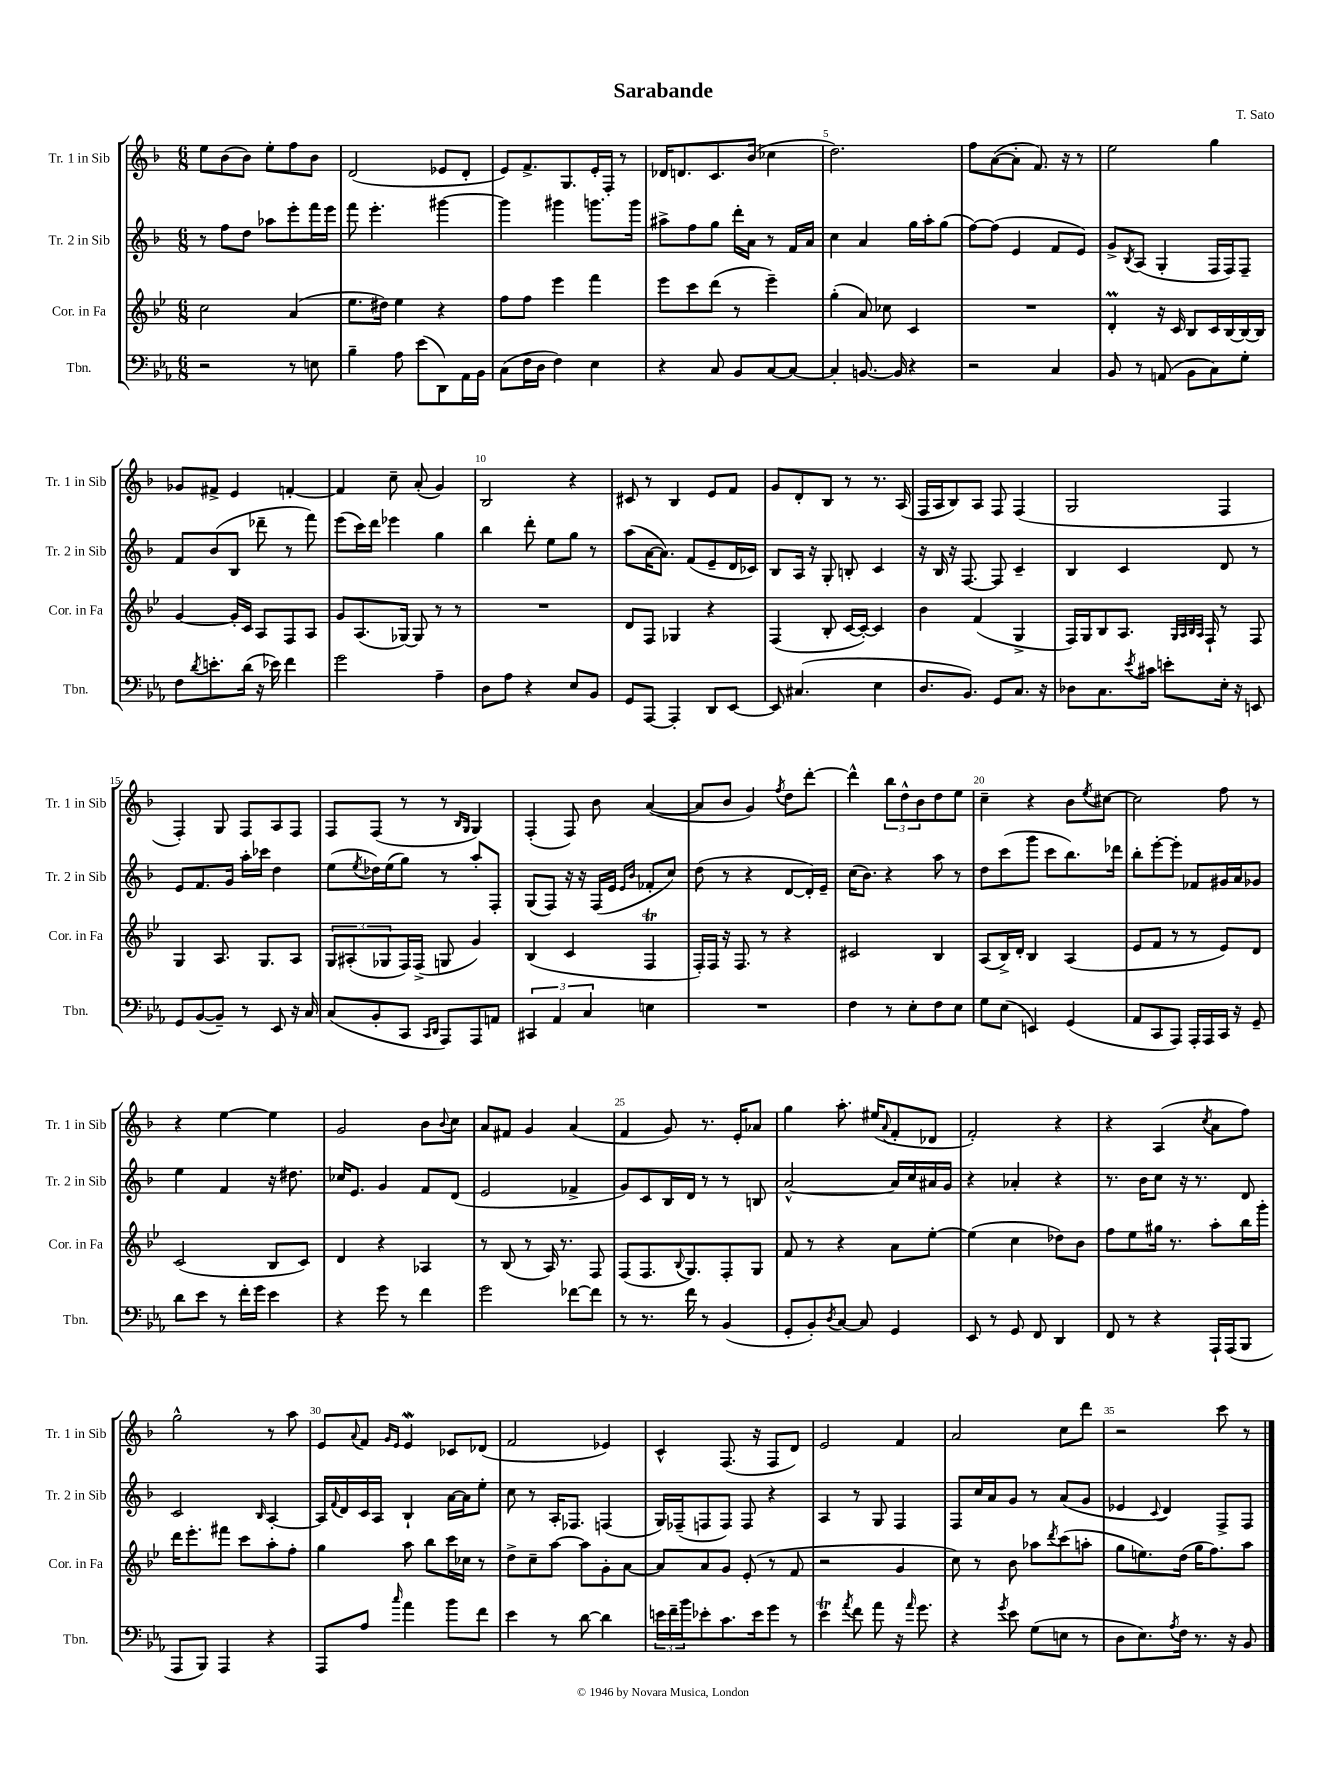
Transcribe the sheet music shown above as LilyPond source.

\header { title = "Sarabande" composer = "T. Sato" }
<<
\new StaffGroup <<
\new Staff = "s0" \with { instrumentName = "Tr. 1 in Sib" shortInstrumentName = "Tr. 1 in Sib" } {
    \clef treble \key f \major \numericTimeSignature \time 6/8
    e''8 bes'8( bes'8) e''8-. f''8 bes'8 |
    d'2( ees'8 d'8-. |
    e'8) f'8.-> g8. e'16-. f16-. r8 |
    des'16 d'8. c'8. bes'16( ces''4 |
    d''2.) |
    f''8 a'8~( a'8-. f'8.) r16 r8 |
    e''2 g''4 |
    ges'8 fis'8-> e'4 f'4~-. |
    f'4 c''8-- a'8-.( g'4) |
    bes2 r4 |
    cis'8 r8 bes4 e'8 f'8 |
    g'8 d'8-. bes8 r8 r8. a16( |
    f16 a16 bes8) a8 f8 f4( |
    g2 f4 |
    f4-.) g8 f8 a8 f8 |
    f8 f8( r8 r8 \grace { bes16 g16 } g4) |
    f4-.( f8) bes'8 a'4~( |
    a'8 bes'8 g'4) \acciaccatura { f''8 } d''8 d'''8~-. |
    d'''4-^ \tuplet 3/2 { bes''8 d''8-^ bes'8 } d''8 e''8 |
    c''4-- r4 bes'8 \acciaccatura { e''8 } cis''8~ |
    cis''2 f''8 r8 |
    r4 e''4~ e''4 |
    g'2 bes'8 \appoggiatura { bes'8 } c''8 |
    a'8 fis'8 g'4 a'4( |
    f'4 g'8) r8. e'16-. aes'8 |
    g''4 a''8.-. eis''16( \appoggiatura { a'8 } f'8-. des'8 |
    f'2-.) r4 |
    r4 a4( \acciaccatura { c''8 } a'8 f''8) |
    g''2-^ r8 a''8 |
    e'8 \appoggiatura { a'8 } f'8 \grace { g'16 e'16 } e'4\mordent ces'8 des'8( |
    f'2 ees'4) |
    c'4-^ f8.( r16 f8 d'8) |
    e'2 f'4 |
    a'2 c''8 d'''8 |
    r2 c'''8 r8 \bar "|." |
}
\new Staff = "s1" \with { instrumentName = "Tr. 2 in Sib" shortInstrumentName = "Tr. 2 in Sib" } {
    \clef treble \key f \major \numericTimeSignature \time 6/8
    r8 f''8 d''8 aes''8 e'''8-. f'''16 e'''16 |
    f'''8 e'''4.-. gis'''4~ |
    gis'''4 gis'''4 g'''8. g'''16 |
    ais''8-> f''8 g''8 d'''16-. a'16 r8 f'16 a'16 |
    c''4 a'4 g''16 a''16-. g''8( |
    f''8~) f''8( e'4 f'8 e'8) |
    g'8-> \acciaccatura { bes8 } a8( g4-. f16 f16) f8-- |
    f'8 bes'8( bes8 des'''8-- r8 f'''8) |
    e'''8( c'''16) d'''16 ees'''4 g''4 |
    bes''4 d'''8-. e''8 g''8 r8 |
    a''8( a'16~ a'8.) f'8( e'8-- d'16 ces'16) |
    bes8 a16 r16 g8-. b8-. c'4 |
    r16 bes16 r16 f8.~ f8 c'4-- |
    bes4 c'4 d'8 r8 |
    e'8 f'8. g'16 a''16-. ces'''16 d''4 |
    e''8( \acciaccatura { e''8 } des''16) e''16( g''8) r8 a''8-. f8-. |
    g8( f8) r16 r16 f16( e'16 \grace { e'16 bes'16 } fes'8-. c''8) |
    d''8( r8 r4 d'8~ d'16-.) e'16-- |
    c''16( bes'8.) r4 a''8 r8 |
    d''8 c'''8( g'''8 c'''8 bes''8.) des'''16 |
    bes''8-. e'''8~-. e'''8-. fes'8 gis'16 a'16 ges'8 |
    e''4 f'4 r16 dis''8. |
    ces''16 e'8. g'4 f'8 d'8( |
    e'2 fes'4-> |
    g'8) c'8 bes16 d'16 r8 r8 b8 |
    a'2~-^ a'16 c''16 ais'16 g'16 |
    r4 aes'4-. r4 |
    r8. bes'16 c''8 r16 r8. d'8 |
    c'2 \grace { bes16 } a4~-. |
    a16 \appoggiatura { f'8 } d'16 c'16 a16 bes4-! a'16~ a'16 e''8-. |
    c''8 r8 a16-. fes8. f4( |
    g16) fes16--( f8 f8) f8 r4 |
    a4 r8 g8 f4 |
    f8 c''16 a'16 g'8 r8 a'8( g'8 |
    ees'4 \appoggiatura { c'8 } d'4) f8-> f8 \bar "|." |
}
\new Staff = "s2" \with { instrumentName = "Cor. in Fa" shortInstrumentName = "Cor. in Fa" } {
    \clef treble \key bes \major \numericTimeSignature \time 6/8
    c''2 a'4( |
    ees''8. dis''16) ees''4 r4 |
    f''8 f''8 ees'''4 f'''4 |
    ees'''8 c'''8 d'''8( r8 ees'''4--) |
    g''4-.( a'8) ces''8 c'4 |
    R2. |
    d'4-.\prall r16 c'16 bes8 c'16 bes16~ bes16~ bes16 |
    g'4~ g'16-. c'16 a8 f8 a8 |
    g'8 a8.( ges16~) ges8 r8 r8 |
    R2. |
    d'8 f8 ges4 r4 |
    f4( bes8-. c'16~ c'16~-.) c'4 |
    bes'4 f'4( g4-> |
    f16) g16 bes8 a8. \grace { g32 a32 bes32 a32 } f16-! r8 f8 |
    g4 a8. g8. a8 |
    \tuplet 3/2 { g8 ais8-.( ges8 } f16) f16->( g8 g'4) |
    bes4( c'4 f4\trill |
    f16-.) f16 r16 f8. r8 r4 |
    cis'2 bes4 |
    a8( bes16->) d'16-. bes4 a4( |
    ees'8 f'8 r8 r8 ees'8) d'8 |
    c'2( bes8 c'8) |
    d'4 r4 aes4 |
    r8 bes8( r8 a16) r8. f8 |
    f8( f8. \appoggiatura { bes8 } g8.) f8-. g8 |
    f'8 r8 r4 a'8 ees''8~-. |
    ees''4( c''4 des''8) bes'8 |
    f''8 ees''8 gis''16 r8. a''8-. bes''16 g'''16-. |
    d'''16 ees'''8.-. fis'''8 c'''8 a''8-. f''8-. |
    g''4 a''8 bes''8 c'''16 ces''16 r8 |
    d''8-> c''8-- a''8~ a''8 g'8-. a'8~ |
    a'8 a'8 g'8 ees'8-.( r8 f'8 |
    r2 g'4 |
    c''8) r8 bes'8 aes''8 \acciaccatura { d'''8 } c'''8( a''8-. |
    g''8 e''8.) d''16( g''16 f''8.) a''8 \bar "|." |
}
\new Staff = "s3" \with { instrumentName = "Tbn." shortInstrumentName = "Tbn." } {
    \clef bass \key ees \major \numericTimeSignature \time 6/8
    r2 r8 e8 |
    bes4-- aes8 ees'8( d,8) aes,16 bes,16 |
    c8( f16 d16 f4) ees4 |
    r4 c8 bes,8 c8~ c8~ |
    c4-. b,8.~ b,16 r4 |
    r2 c4 |
    bes,8 r8 a,8( bes,8 c8) g8-. |
    f8 \acciaccatura { d'8 } e'8.-. d'16( r16 ees'16) f'4 |
    g'2 aes4-- |
    d8 aes8 r4 ees8 bes,8 |
    g,8 aes,,8~ aes,,4-. d,8 ees,8~ |
    ees,8 cis4.( ees4 |
    d8. bes,8.) g,8 c8. r16 |
    des8 c8. \acciaccatura { ees'8 } cis'16 e'8-. ees16-. r16 e,8 |
    g,8 bes,8~( bes,8--) r8 ees,8 r16 c16 |
    c8( bes,8-. c,8 \grace { c,16 d,16 } aes,,8) aes,,8 a,8 |
    \tuplet 3/2 { cis,4 aes,4 c4 } e4 |
    R2. |
    f4 r8 ees8-. f8 ees8 |
    g8 ees8( e,4) g,4( |
    aes,8 c,8 aes,,8) aes,,16-. aes,,16 c,16 r16 g,8-- |
    d'8 ees'8 r8 f'16-. g'16 ees'4 |
    r4 g'8 r8 f'4 |
    g'2 fes'8~ fes'8 |
    r8 r8. f'16 r8 bes,4( |
    g,8-. bes,8-.) \acciaccatura { d8 } c8~ c8 g,4 |
    ees,8 r8 g,8 f,8 d,4 |
    f,8 r8 r4 aes,,16-! aes,,16( bes,,8 |
    aes,,8 bes,,8) aes,,4 r4 |
    aes,,8 aes8 \grace { c''16 } aes'4 bes'8 f'8 |
    ees'4 r8 d'8~ d'4 |
    \tuplet 3/2 { e'16 f'16-- bes'16 } ees'8-. c'8. ees'16 g'8 r8 |
    ees'4\trill \acciaccatura { aes'8 } f'8 aes'8 r16 \grace { aes'16 } g'8. |
    r4 \acciaccatura { g'8 } ees'8 g8( e8 r8 |
    d8 ees8.) \acciaccatura { aes8 } f16 r8. r16 bes,8 \bar "|." |
}
>>
>>
\layout { \context { \Score \override BarNumber.break-visibility = ##(#f #t #t) barNumberVisibility = #(every-nth-bar-number-visible 5) } }
